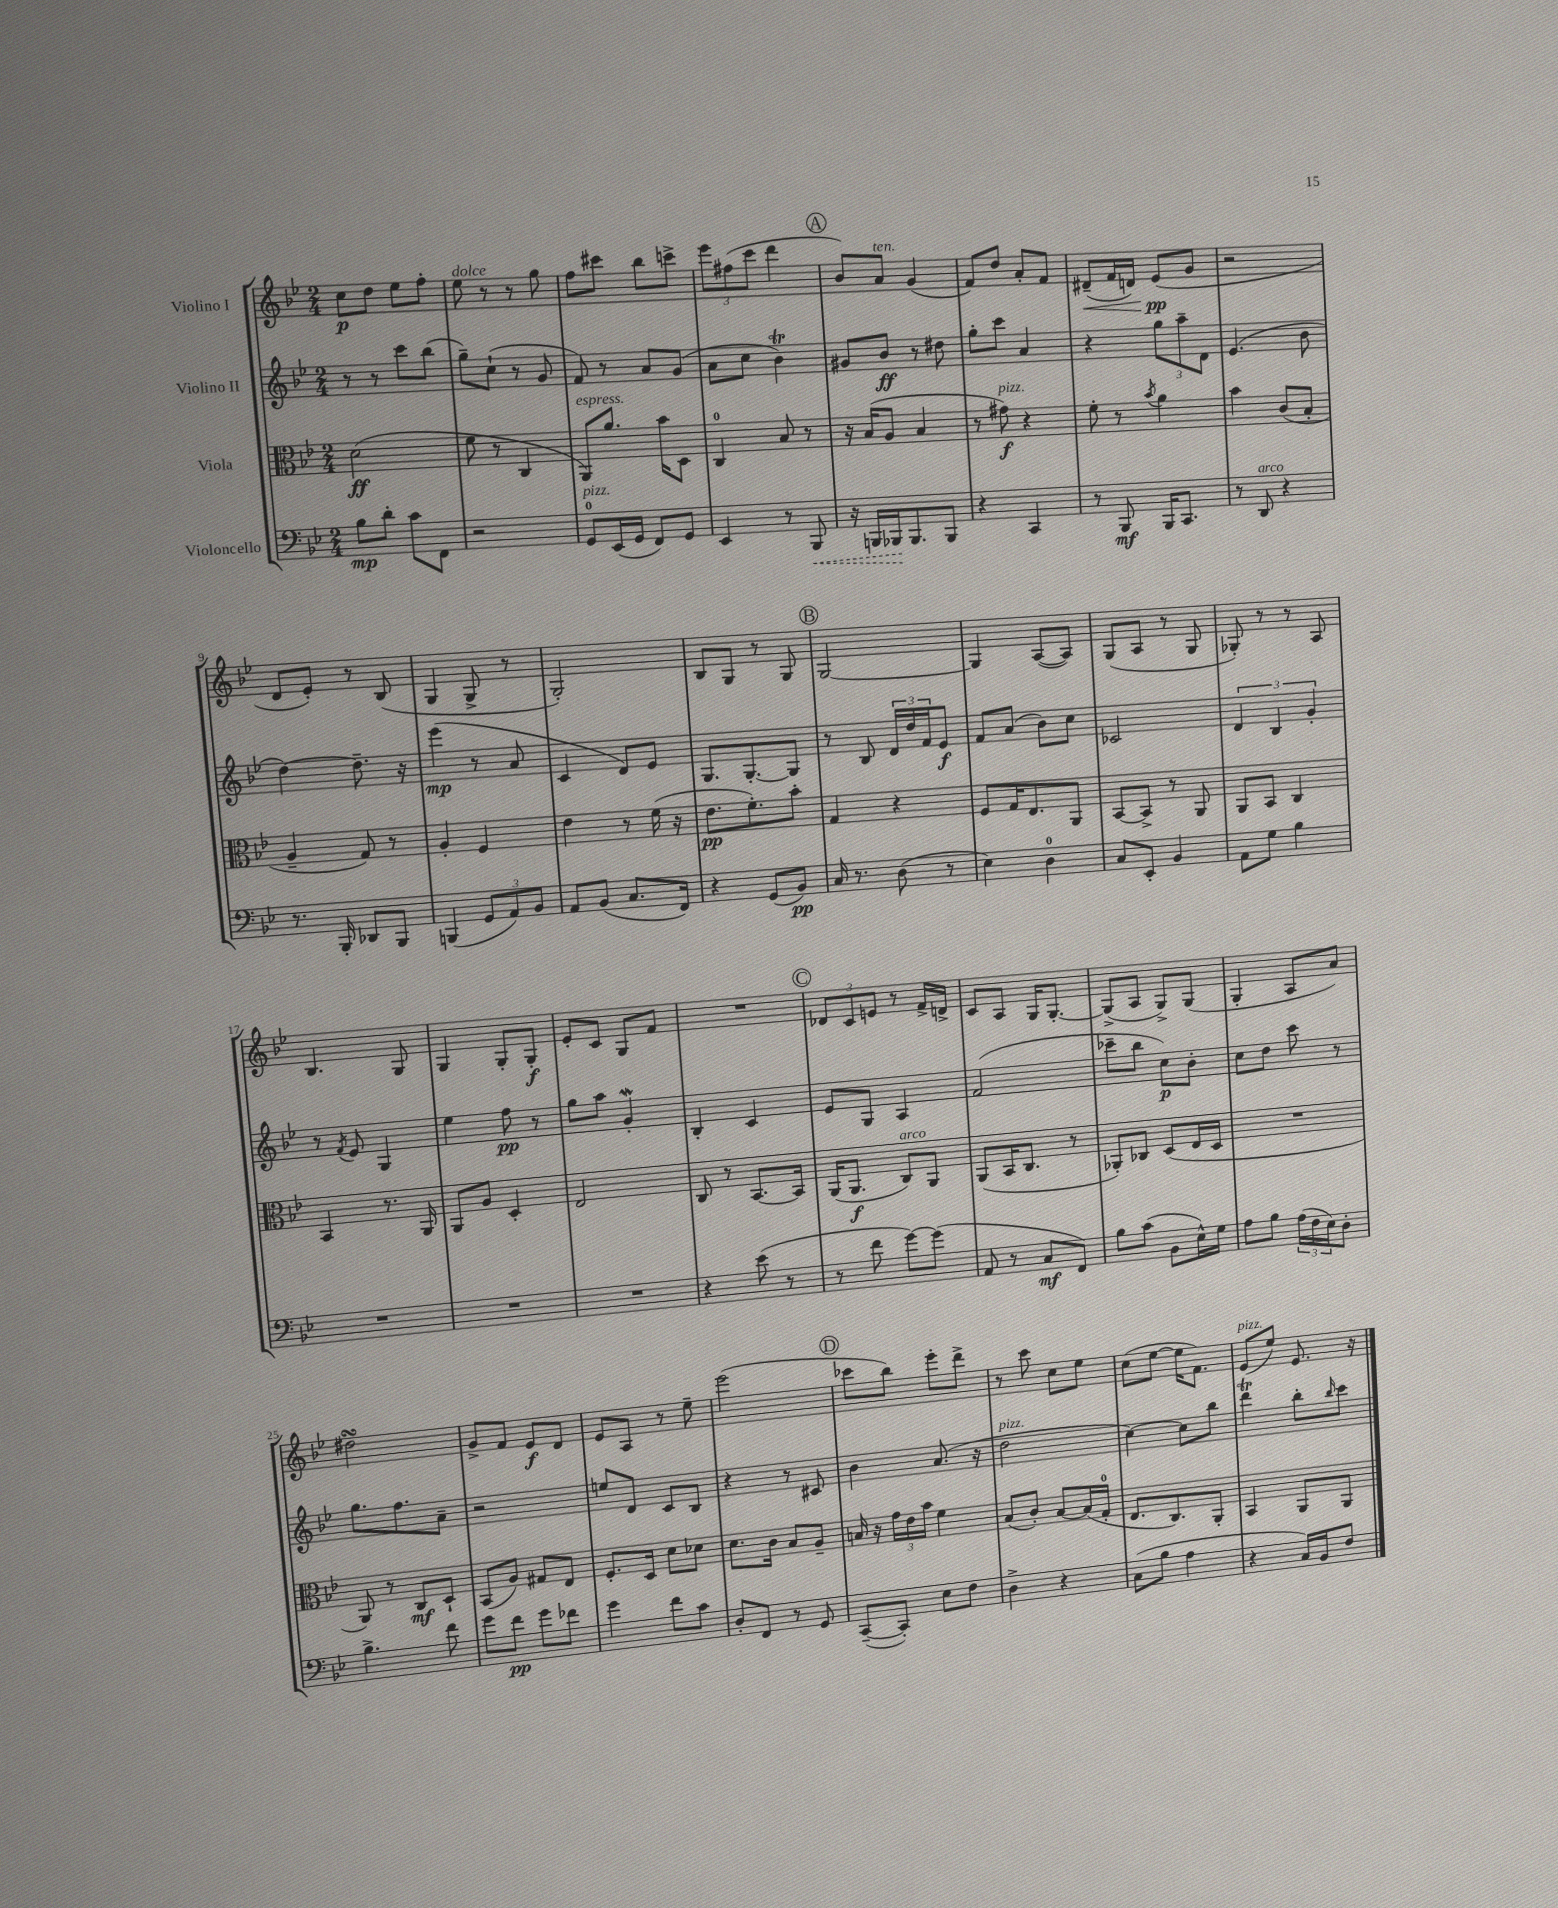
<<
\new StaffGroup <<
\new Staff = "s0" \with { instrumentName = "Violino I" } {
    \clef treble \key bes \major \numericTimeSignature \time 2/4
    c''8\p d''8 ees''8 f''8-. |
    ees''8^\markup { \italic "dolce" } r8 r8 g''8 |
    f''8 cis'''8 bes''8 c'''8-> |
    \tuplet 3/2 { ees'''8 fis''8( c'''8 } d'''4 |
    \mark \markup { \circle "A" } bes'8) a'8^\markup { \italic "ten." } g'4( |
    f'8) d''8 a'8-. f'8 |
    dis'8--\<( f'16 d'16) ees'8\pp\!( g'8 |
    r2 |
    d'8 ees'8-.) r8 bes8( |
    g4 g8-> r8 |
    g2-.) |
    bes8 g8 r8 g8 |
    \mark \markup { \circle "B" } g2~ |
    g4 a8~( a8) |
    g8( a8 r8 g8 |
    ges8-.) r8 r8 a8 |
    bes4. g8 |
    g4 g8-. g8-.\f |
    ees'8-. c'8 g8 f'8 |
    R2 |
    \mark \markup { \circle "C" } \tuplet 3/2 { des'8 c'8 e'8 } r8 f'16-> d'16-> |
    c'8 a8 g16 g8.~-. |
    g8->( a8 g8->) g8( |
    g4-. a8 a'8) |
    dis''2\turn |
    g'8-> f'8 ees'8\f d'8 |
    ees'8 a8 r8 ees''8-- |
    ees'''2( |
    \mark \markup { \circle "D" } ces'''8 bes''8) ees'''8-. d'''8-> |
    r8 c'''8 c''8 ees''8 |
    c''8( ees''8~ ees''16 f'8.) |
    ees'8^\markup { \italic "pizz." }( ees''8) ees'8. r16 \bar "|." |
}
\new Staff = "s1" \with { instrumentName = "Violino II" } {
    \clef treble \key bes \major \numericTimeSignature \time 2/4
    r8 r8 c'''8 bes''8( |
    g''8--) c''8-!( r8 g'8 |
    f'8) r8 a'8 g'8( |
    a'8 c''8 bes'4\trill) |
    \mark \markup { \circle "A" } gis'8 bes'8\ff r8 dis''8 |
    g''8-. c'''8 a'4 |
    r4 \tuplet 3/2 { g''8 a''8-- d'8 } |
    ees'4.( bes'8 |
    d''4~) d''8.-- r16 |
    ees'''4\mp( r8 a'8 |
    c'4 d'8) ees'8 |
    g8. g8.~-. g8 |
    \mark \markup { \circle "B" } r8 bes8 \tuplet 3/2 { d'16 d''16 f'16 } ees'8\f |
    f'8 a'8( bes'8) c''8 |
    ces'2 |
    \tuplet 3/2 { d'4 bes4 g'4-. } |
    r8 \acciaccatura { f'8 } ees'8 g4 |
    ees''4 f''8\pp r8 |
    g''8 a''8 g'4-.\mordent |
    bes4-. c'4 |
    \mark \markup { \circle "C" } ees'8 g8 a4 |
    f'2( |
    ces'''8-- bes''8 c''8\p) bes'8-. |
    c''8 d''8 c'''8 r8 |
    g''8. f''8. a'8-- |
    r2 |
    e''8 d'8 c'8 bes8 |
    r4 r8 cis'8 |
    \mark \markup { \circle "D" } bes'4 a'8.( r16 |
    d''2^\markup { \italic "pizz." } |
    c''4~) c''8 bes''8 |
    d'''4\trill bes''8-. \grace { bes''16 } c'''8 \bar "|." |
}
\new Staff = "s2" \with { instrumentName = "Viola" } {
    \clef alto \key bes \major \numericTimeSignature \time 2/4
    d'2\ff( |
    f'8 r8 c4 |
    a,8^\markup { \italic "espress." }) a'8. bes'16 d8 |
    c4-0 bes8 r8 |
    \mark \markup { \circle "A" } r16 bes16( a8 bes4 |
    r8 gis'8\f^\markup { \italic "pizz." }) r4 |
    f'8-. r8 \acciaccatura { bes'8 } a'4 |
    bes'4 c'8( bes8-. |
    a4-- g8) r8 |
    a4-. f4 |
    ees'4 r8 f'16( r16 |
    ees'8.\pp f'8.-.) bes'8-. |
    \mark \markup { \circle "B" } g4 r4 |
    f8 g16 ees8. a,8 |
    bes,8~ bes,8-> r8 a,8 |
    a,8 bes,8 c4 |
    bes,4 r8. a,16 |
    a,8 a8 d4-. |
    ees2 |
    c8 r8 bes,8.~ bes,16 |
    \mark \markup { \circle "C" } a,16( a,8.\f c8^\markup { \italic "arco" }) a,8 |
    a,8( bes,16 c8. r8 |
    aes,8-.) ces8 d8( ees16 d16 |
    R2 |
    a,8) r8 c8\mf d8-! |
    bes,8( a8) gis8 ees8 |
    f8.-. d16 d'8 des'8 |
    d'8. c'16 bes8 a8-- |
    \mark \markup { \circle "D" } b16 r16 \tuplet 3/2 { g'16 ees'16 bes'16 } f'4 |
    bes8( c'8-.) bes8~ bes16( g16-0-. |
    ees8. c8.) a,8-. |
    bes,4 a,8 a,8 \bar "|." |
}
\new Staff = "s3" \with { instrumentName = "Violoncello" } {
    \clef bass \key bes \major \numericTimeSignature \time 2/4
    bes8\mp d'8-. c'8 f,8 |
    r2 |
    g,8-0^\markup { \italic "pizz." } ees,16( g,16 f,8) g,8 |
    ees,4 r8 \once \override Hairpin.style = #'dashed-line bes,,8\< |
    \mark \markup { \circle "A" } r16 b,,16 bes,,16\! bes,,8. bes,,8 |
    r4 c,4 |
    r8 bes,,8\mf bes,,16 c,8. |
    r8 d,8^\markup { \italic "arco" } r4 |
    r8. bes,,16-. des,8 bes,,8 |
    b,,4( \tuplet 3/2 { g,8 a,8) bes,8 } |
    a,8 bes,8( c8. f,16) |
    r4 g,8( bes,8\pp) |
    \mark \markup { \circle "B" } c16 r8. d8( r8 |
    ees4) d4-0 |
    c8 ees,8-. bes,4 |
    a,8 g8 bes4 |
    R2 |
    R2 |
    R2 |
    r4 ees'8( r8 |
    \mark \markup { \circle "C" } r8 f'8 g'8~) g'8( |
    a,8 r8 c8\mf f,8) |
    bes8 c'8( bes,8 ees16-^) g16 |
    a8 bes8 \tuplet 3/2 { a16( f16 ees16) } d8-. |
    bes4.-> f'8 |
    g'8 f'8\pp g'8 fes'8 |
    g'4 f'8 c'8 |
    d8-. f,8 r8 g,8 |
    \mark \markup { \circle "D" } c,8~--( c,8-.) ees8 f8 |
    d4-> r4 |
    c8( bes8 a4 |
    r4 c16) bes,16 f8 \bar "|." |
}
>>
>>
